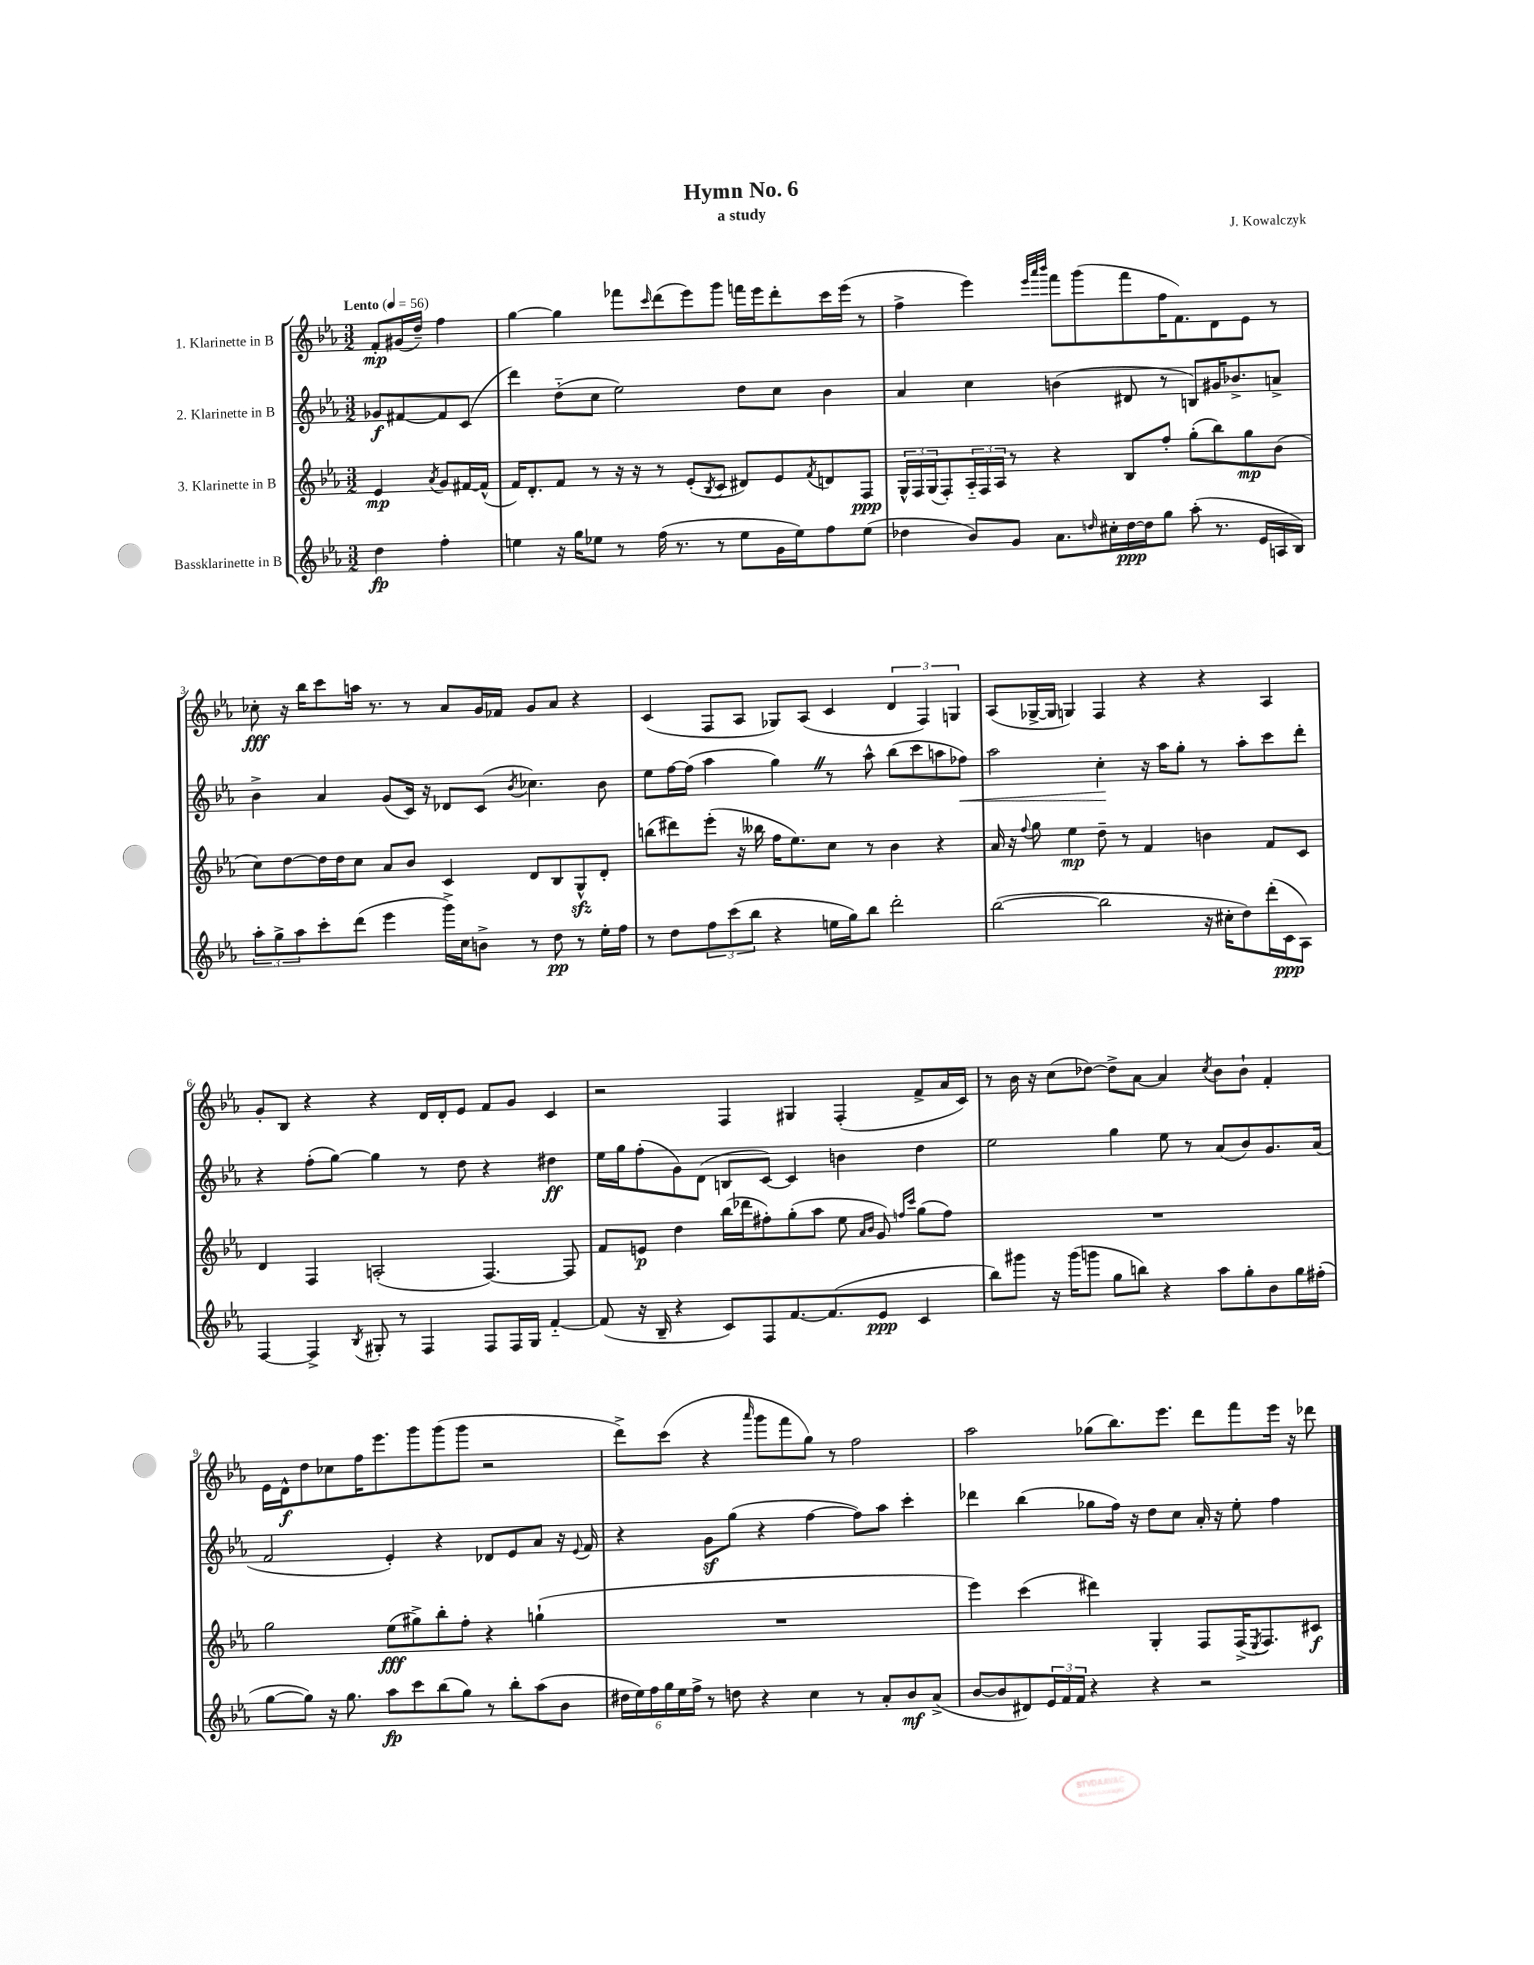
\header { title = "Hymn No. 6" composer = "J. Kowalczyk" subtitle = "a study" }
<<
\new StaffGroup <<
\new Staff = "s0" \with { instrumentName = "1. Klarinette in B" } {
    \clef treble \key ees \major \numericTimeSignature \time 3/2 \partial 2 \tempo "Lento" 4 = 56
    f'8-.\mp gis'16( d''16--) f''4 |
    g''4~ g''4 fes'''8 \grace { c'''16 } d'''8( ees'''8) g'''8 f'''16 ees'''16 d'''8-. c'''16 ees'''16( r8 |
    f''4-> ees'''4) \grace { ees'''32 aes'''32 bes'''32 } f'''8 g'''8( f'''8 f''16 f'8.) d'8 ees'8 r8 |
    ces''8-.\fff r16 bes''16 c'''8 a''16 r8. r8 aes'8 g'16 fes'16 g'8 aes'8 r4 |
    c'4( f8 aes8 ges8) aes8( c'4 \tuplet 3/2 { d'4 f4) g4 } |
    aes8( ges16~-> ges16 g4) f4 r4 r4 aes4 |
    g'8-. bes8 r4 r4 d'16 d'16-. ees'8 f'8 g'8 c'4 |
    r2 f4 gis4 f4-.( f'8-> aes'16 c'16) |
    r8 bes'16 r16 c''8( des''8~) des''8-> aes'8~ aes'4 \acciaccatura { c''8 } bes'8 bes'8-! f'4-. |
    ees'16 d'16-^\f d''8 ces''8 f''16 ees'''8. g'''8 g'''8( g'''8 r2 |
    d'''8->) c'''8( r4 \grace { aes'''16 } g'''8 f'''8 g''8) r8 f''2 |
    aes''2 ges''8( bes''8.) ees'''8. d'''8 f'''8 ees'''16 r16 des'''8 \bar "|." |
}
\new Staff = "s1" \with { instrumentName = "2. Klarinette in B" } {
    \clef treble \key ees \major \numericTimeSignature \time 3/2 \partial 2
    ges'8\f fis'8~ fis'8 c'8( |
    d'''4) d''8-_( c''8 ees''2) d''8 c''8 bes'4 |
    aes'4 c''4 b'4( dis'8 r8 b8) gis'16 bes'8.-> a'8-> |
    bes'4-> aes'4 g'8( c'16) r16 des'8 c'8( \acciaccatura { bes'8 } ces''4.) bes'8 |
    ees''8 f''16~ f''16( aes''4 g''4) \once \override BreathingSign.text = \markup { \musicglyph "scripts.caesura.straight" } \breathe r8 aes''8-^ bes''8( c'''8 a''8 fes''8\<) |
    aes''2 c''4-.\! r16 aes''16 g''8-. r8 aes''8-. c'''8 d'''8-. |
    r4 f''8-.( g''8~) g''4 r8 d''8 r4 dis''4\ff |
    ees''16 g''16 f''8-.( g'8) d'8( b8 c'8~) c'4 b'4 d''4 |
    ees''2 g''4 ees''8 r8 aes'8( bes'8) g'8. aes'16( |
    f'2 ees'4-.) r4 des'8 ees'8 aes'8 r16 \appoggiatura { ees'8 } f'16 |
    r4 g'8\sf g''8( r4 f''4~ f''8) aes''8 c'''4-. |
    des'''4 bes''4( ges''8 f''16) r16 d''8 c''8 aes'16-. r16 ees''8-. f''4 \bar "|." |
}
\new Staff = "s2" \with { instrumentName = "3. Klarinette in B" } {
    \clef treble \key ees \major \numericTimeSignature \time 3/2 \partial 2
    ees'4\mp \acciaccatura { aes'8 } g'8 fis'16~ fis'16-^( |
    f'16) d'8.-. f'8 r8 r16 r16 r8 ees'8-.( \acciaccatura { bes8 } c'8 dis'8) ees'8 \acciaccatura { f'8 } d'8 f8\ppp |
    \tuplet 3/2 { g16-^ f16 g16( } f8-.) \tuplet 3/2 { aes16-_ f16 aes16 } r8 r4 bes8 f''8-. g''8-.( bes''8) g''8\mp bes'8( |
    c''8) d''8~ d''16 d''16 c''8 aes'8 bes'8 c'4 d'8 bes8 g8-^\sfz d'8-. |
    b''8( dis'''8) ees'''8-.( r16 beses''16 f''16 ees''8.) c''8 r8 bes'4 r4 |
    aes'16 r16 \appoggiatura { f''8 } g''8 ees''4\mp d''8-- r8 f'4 b'4 f'8 c'8 |
    d'4 f4 a2-.( f4.~) f8 |
    f'8 e'8\p d''4 bes''16( des'''16 fis''8-.) g''8-.( aes''8 ees''8 \grace { aes'16 bes'16 } g'8) \grace { f''16 c'''16 } g''8( f''8) |
    R1. |
    g''2 ees''8\fff( gis''8->) bes''8-. f''8-. r4 g''4-!( |
    R1. |
    ees'''4) c'''4( dis'''4) g4-. f8 f16->( \acciaccatura { ees8 } f8.) cis'8\f \bar "|." |
}
\new Staff = "s3" \with { instrumentName = "Bassklarinette in B" } {
    \clef treble \key ees \major \numericTimeSignature \time 3/2 \partial 2
    d''4\fp f''4-. |
    e''4 r16 g''16 ees''8 r8 f''16( r8. r8 ees''8 g'16 ees''16) f''8 ees''8( |
    des''4 bes'8) g'8 aes'8. \grace { d''16 } cis''16-. d''16~\ppp d''16 g''8 aes''8-.( r8. ees'16 a16 bes16) |
    \tuplet 3/2 { aes''8-. g''8-> aes''8 } c'''8-. d'''8( ees'''4 g'''16->) c''16 b'8-> r8 d''8\pp r8 ees''16-. f''16 |
    r8 d''8 \tuplet 3/2 { f''8 c'''8( bes''8 } r4 e''16 g''16) bes''8 d'''2-. |
    bes''2~( bes''2 r16 cis''16-. d''8) d'''16-.( c'16\ppp aes8) |
    f4~ f4-> \acciaccatura { bes8 } gis8-. r8 f4 f8 f16 gis16 f'4~-_ |
    f'8( r16 bes16-- r4 c'8) f8 f'8.~ f'8.( ees'8\ppp c'4 |
    bes''8) gis'''8 r16 gis'''16( g'''8 g''8 b''8) r4 aes''8 g''8-. bes'8 g''16 fis''16-.( |
    g''8~ g''8) r16 g''8. aes''8\fp c'''8 bes''8( g''8) r8 bes''8-. aes''8( bes'8 |
    \tuplet 6/4 { dis''16 ees''16) f''16 g''16 ees''16 f''16-> } r8 d''8 r4 c''4 r8 aes'8-. bes'8\mf aes'8->( |
    bes'8~ bes'8 dis'8) \tuplet 3/2 { ees'16 f'16 f'16 } r4 r4 r2 \bar "|." |
}
>>
>>
